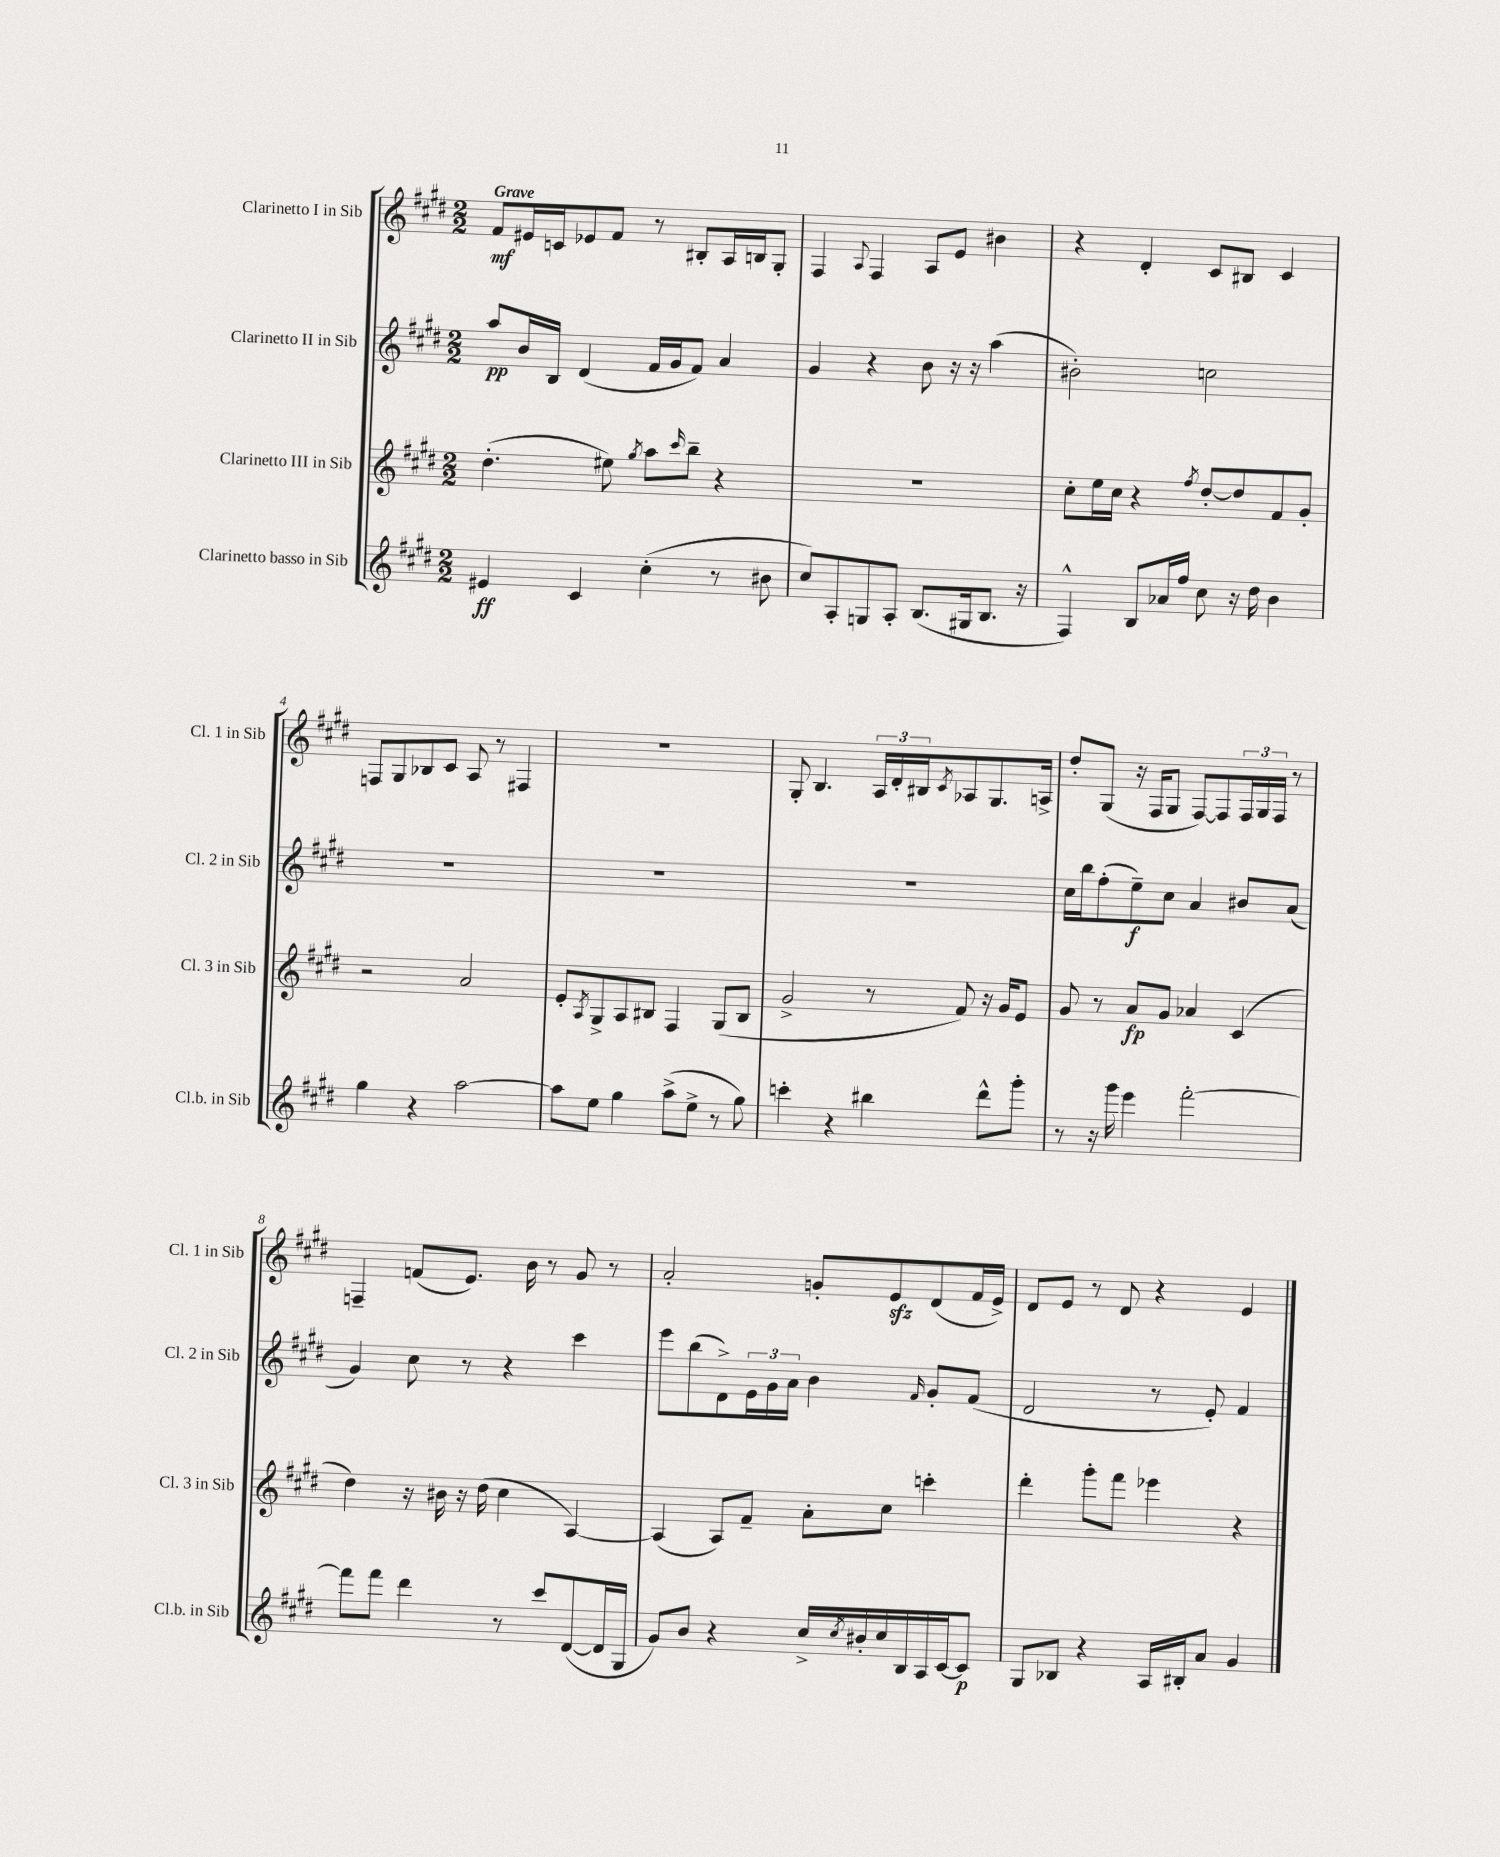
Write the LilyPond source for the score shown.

<<
\new StaffGroup <<
\new Staff = "s0" \with { instrumentName = "Clarinetto I in Sib" shortInstrumentName = "Cl. 1 in Sib" } {
    \clef treble \key e \major \numericTimeSignature \time 2/2 \tempo "Grave"
    fis'8\mf eis'16 c'16 ees'8 fis'8 r8 bis8-. a16 b16 gis8-. |
    fis4 \appoggiatura { a8 } fis4 a8 e'8 bis'4 |
    r4 dis'4-. cis'8 bis8 cis'4 |
    f8 gis8 bes8 cis'8 a8 r8 fis4 |
    R1 |
    gis8-. b4. \tuplet 3/2 { a16 dis'16-. bis16 } \acciaccatura { cis'8 } aes8 gis8. a16-> |
    dis''8-. gis8( r16 fis16 gis8 fis8~) fis8 \tuplet 3/2 { fis16 gis16 fis16 } r8 |
    f4-- f'8( e'8.) b'16 r8 gis'8 r8 |
    a'2-. g'8-. e'8\sfz dis'8( fis'16 e'16->) |
    dis'8 e'8 r8 dis'8 r4 e'4 \bar "|." |
}
\new Staff = "s1" \with { instrumentName = "Clarinetto II in Sib" shortInstrumentName = "Cl. 2 in Sib" } {
    \clef treble \key e \major \numericTimeSignature \time 2/2
    a''8\pp b'16 b16 dis'4( fis'16 gis'16 fis'8) a'4 |
    gis'4 r4 b'8 r16 r16 a''4( |
    bis'2-.) c''2 |
    R1 |
    R1 |
    R1 |
    cis''16 b''16 fis''8-.( e''8--\f) cis''8 a'4 bis'8 a'8( |
    gis'4) cis''8 r8 r4 cis'''4 |
    e'''8 b''8( dis'8->) \tuplet 3/2 { e'16 gis'16 a'16 } b'4 \grace { fis'16 } gis'8-. fis'8( |
    dis'2 r8 e'8-.) fis'4 \bar "|." |
}
\new Staff = "s2" \with { instrumentName = "Clarinetto III in Sib" shortInstrumentName = "Cl. 3 in Sib" } {
    \clef treble \key e \major \numericTimeSignature \time 2/2
    dis''4.-.( eis''8) \acciaccatura { gis''8 } a''8 \grace { cis'''16 } b''8-- r4 |
    R1 |
    cis''8-. e''16 cis''16 r4 \acciaccatura { fis''8 } dis''8~-. dis''8 fis'8 gis'8-. |
    r2 a'2 |
    e'8-. \acciaccatura { a8 } gis8-> a8 bis8 fis4 gis8( bis8 |
    gis'2-> r8 fis'8) r16 gis'16 e'8 |
    gis'8 r8 a'8\fp gis'8 aes'4 cis'4( |
    dis''4) r16 bis'16 r16 dis''16( cis''4 a4~) |
    a4( a8) fis'8-- a'8-. cis''8 c'''4-. |
    dis'''4-. gis'''8-. fis'''8 ees'''4 r4 \bar "|." |
}
\new Staff = "s3" \with { instrumentName = "Clarinetto basso in Sib" shortInstrumentName = "Cl.b. in Sib" } {
    \clef treble \key e \major \numericTimeSignature \time 2/2
    eis'4\ff cis'4 cis''4-.( r8 bis'8 |
    cis''8) a8-. g8 a8-. b8.( gis16 b8. r16 |
    fis4-^) b8 aes'16 fis''16 cis''8 r16 dis''16 b'4 |
    gis''4 r4 a''2~ |
    a''8 e''8 gis''4 a''8->( e''8-> r8 gis''8) |
    c'''4-. r4 bis''4 dis'''8-^ gis'''8-. |
    r8 r16 gis'''16 e'''4 fis'''2~-. |
    fis'''8 fis'''8 dis'''4 r8 cis'''8 dis'8~( dis'16 gis16 |
    gis'8) b'8 r4 cis''16-> \acciaccatura { cis''8 } bis'16-. cis''16 b16 a16 cis'16~ cis'8\p |
    gis8 bes8 r4 a16 bis16-. a'8 gis'4 \bar "|." |
}
>>
>>
